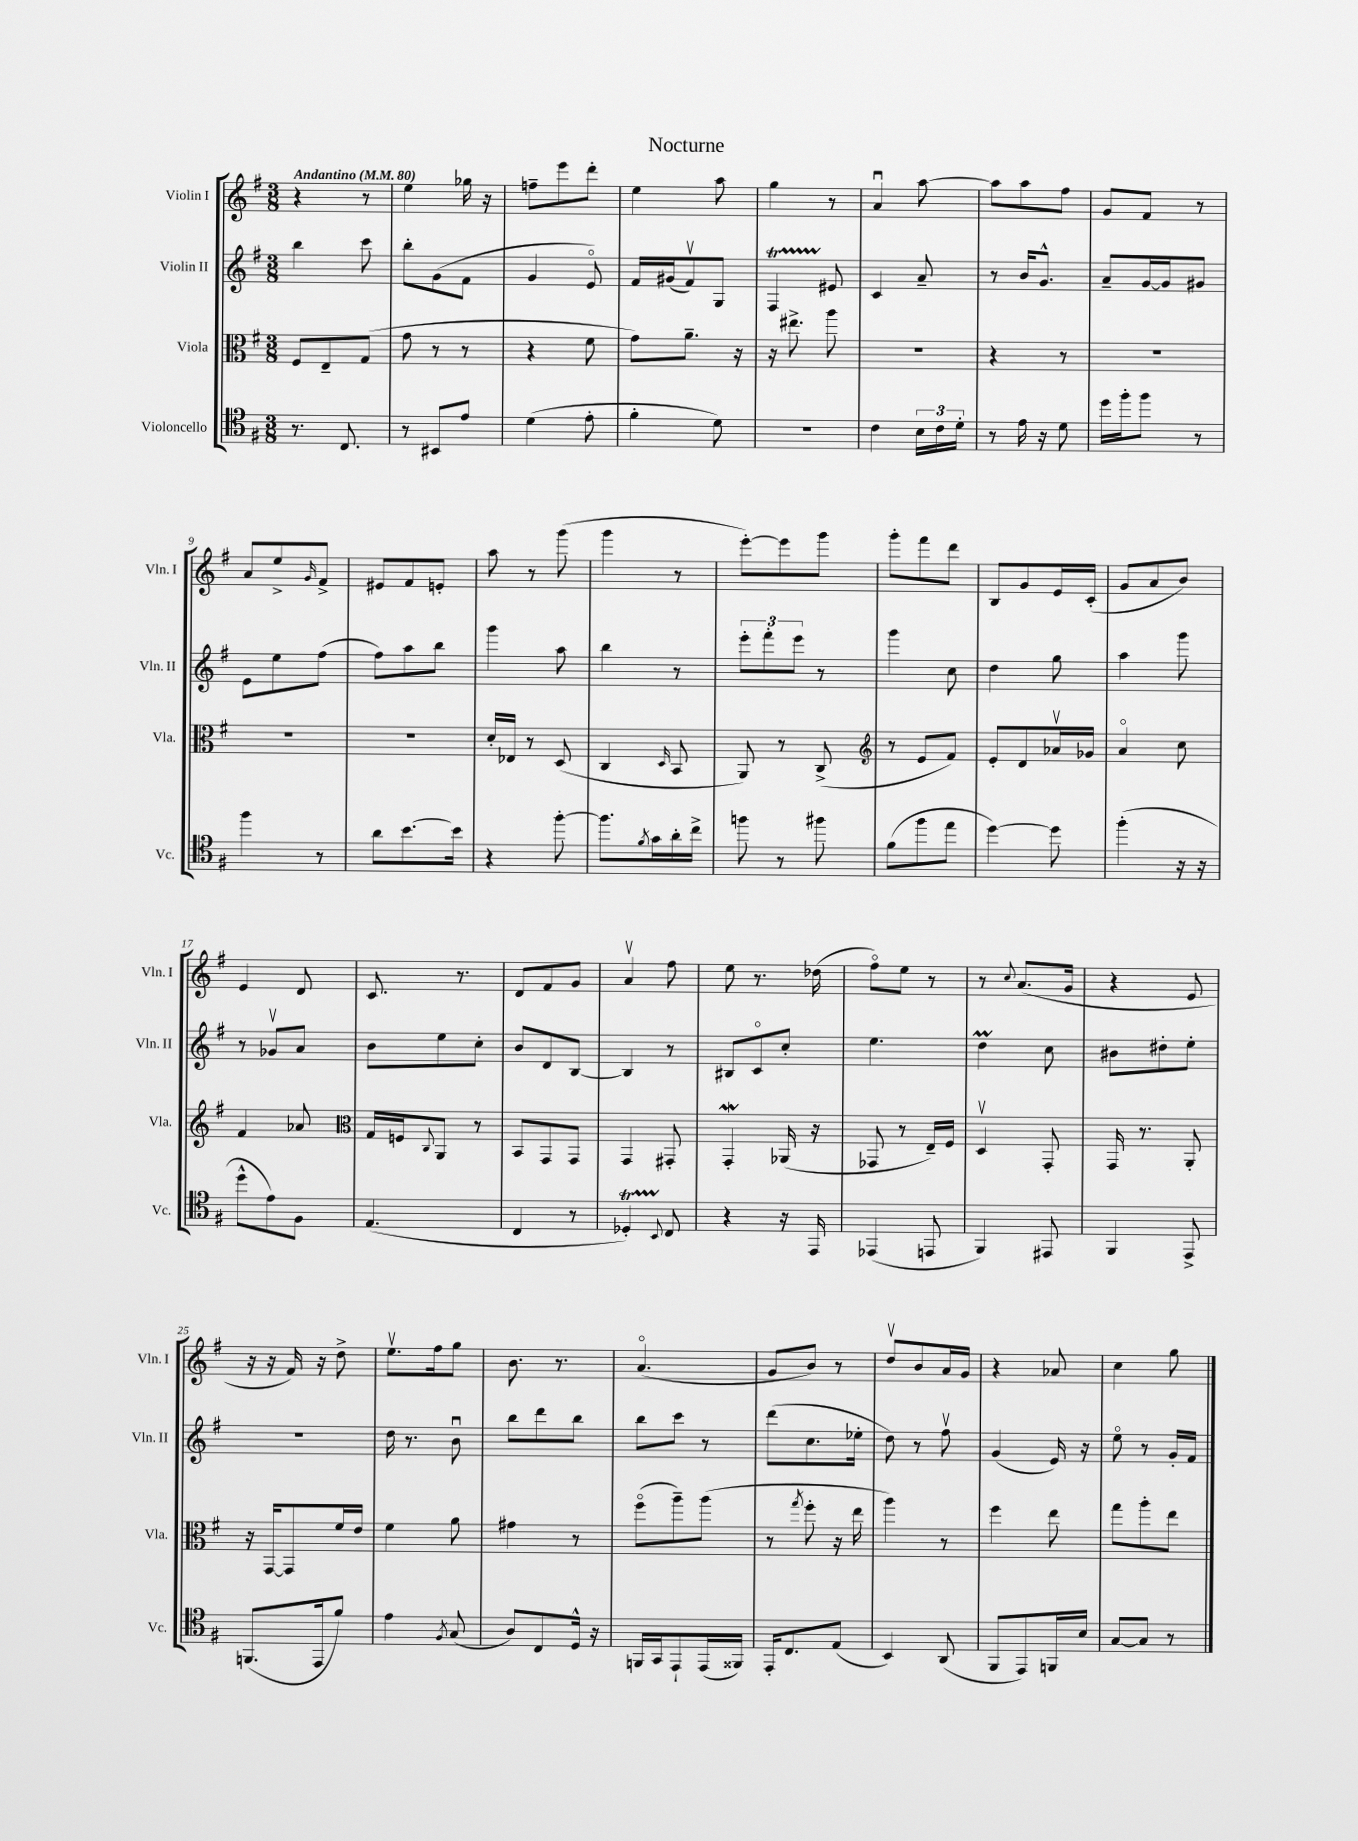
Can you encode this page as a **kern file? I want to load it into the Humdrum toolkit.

**kern	**kern	**kern	**kern
*staff4	*staff3	*staff2	*staff1
*clefC4	*clefC3	*clefG2	*clefG2
*k[f#]	*k[f#]	*k[f#]	*k[f#]
*M3/8	*M3/8	*M3/8	*M3/8
*MM80	*MM80	*MM80	*MM80
8.r	8F#	4bb	4r
.	8E~	.	.
8.C	.	.	.
.	(8G	8ccc	8r
=	=	=	=
8r	8g	8bb'	4ee
8BB#	8r	(8g	.
8e	8r	8f#	16gg-
.	.	.	16r
=	=	=	=
(4d	4r	4g	8ff~
.	.	.	8eee
8e'	8f#	8eo)	8ddd'
=	=	=	=
4f#'	8g)	16f#	4ee
.	.	(16g#	.
.	8.a~	8f#v)	.
8d)	.	8G	8aa
.	16r	.	.
=	=	=	=
4.r	16r	4F#	4gg
.	8.ee#^	.	.
.	8aa	8e#	8r
=	=	=	=
4c	4.r	4c	4au
24B	.	8a~	[8aa
24c	.	.	.
24d'	.	.	.
=	=	=	=
8r	4r	8r	8aa]
16e	.	16b	8aa
16r	.	8.g^^	.
8d	8r	.	8ff#
=	=	=	=
16dd	4.r	8a~	8g
16ff#'	.	.	.
8ff#	.	[16g	8f#
.	.	16g]	.
8r	.	8g#	8r
=	=	=	=
4ff#	4.r	8e	8a
.	.	8ee	8ee^
.	.	.	16qqg
8r	.	(8ff#	8f#^
=	=	=	=
8a	4.r	8ff#)	8e#
[8.b	.	8aa	8f#
.	.	8bb	8e'
16b]	.	.	.
=	=	=	=
4r	16d'	4ggg	8aa
.	16E-	.	.
.	8r	.	8r
[8ff#'	(8D	8aa	(8ggg
=	=	=	=
8.ff#]	4C	4bb	4ggg
8qf#	.	.	.
16g	.	.	.
.	16qqD	.	.
16a'	8BB	8r	8r
16cc^	.	.	.
=	=	=	=
8ff	8AA)	12eee'	[8eee')
.	.	12fff#'	.
8r	8r	.	8eee]
.	.	12eee	.
8ff#	(8C^	8r	8ggg
=	=	=	=
*	*clefG2	*	*
(8f#	8r	4ggg	8ggg'
8ff#	8e	.	8fff#
8ee	8f#)	8cc	8ddd
=	=	=	=
[4dd)	8e'	4dd	8B
.	8d	.	8g
8dd]	16a-v	8gg	16e
.	16g-	.	(16c'
=	=	=	=
(4ff#'	4ao	4aa	8g
.	.	.	8a
16r	8cc	8ggg	8b)
16r	.	.	.
=	=	=	=
8dd^^	4f#	8r	4e
8e)	.	8g-v	.
8F#	8a-	8a	8d
=	=	=	=
*	*clefC3	*	*
(4.E	16G	8b	8.c
.	16F	.	.
.	8qqC	.	.
.	8AA	8ee	.
.	.	.	8.r
.	8r	8cc'	.
=	=	=	=
4C	8BB	8b	8d
.	8GG	8d	8f#
8r	8GG	[8B	8g
=	=	=	=
4D-')	4GG	4B]	4av
8qqBB	.	.	.
8C	8GG#'	8r	8ff#
=	=	=	=
4r	4GG'	8B#	8ee
.	.	8co	8.r
16r	(16AA-	8cc'	.
16EE	16r	.	(16dd-
=	=	=	=
(4EE-	8GG-	4.ee	8ff#o)
.	8r	.	8ee
8EE	16E~)	.	8r
.	16F#	.	.
=	=	=	=
4FF#)	4Dv	4dd	8r
.	.	.	8qqcc
.	.	.	(8.a
8EE#	8GG'	8cc	.
.	.	.	16g
=	=	=	=
4FF#	16GG	8b#	4r
.	8.r	.	.
.	.	8dd#'	.
8EE^	8AA'	8ee'	8e
=	=	=	=
(8.FF	16r	4.r	16r
.	[16GG	.	16r
.	8GG]	.	16f#)
16EE	.	.	16r
8f#)	16f#	.	8dd^
.	16e	.	.
=	=	=	=
4e	4f#	16dd	8.eev
.	.	8.r	.
.	.	.	16ff#
8qF#	.	.	.
(8G	8a	8bu	8gg
=	=	=	=
8A)	4g#	8bb	8.b
8C	.	8ddd	.
.	.	.	8.r
16D^^	8r	8bb	.
16r	.	.	.
=	=	=	=
16FF	(8ff#o	8bb	(4.ao
16GG	.	.	.
8EE`	8aa~)	8ccc	.
(16EE	(8aa	8r	.
16FF##)	.	.	.
=	=	=	=
16EE'	8r	(8ddd	8g
8.C	.	.	.
.	8qgg	.	.
.	8ff#'	8.cc	8b)
(8E	16r	.	8r
.	16ee	16ee-'	.
=	=	=	=
4BB)	4aa)	8dd)	8ddv
.	.	8r	8b
(8AA	8r	8ff#v	16a
.	.	.	16g
=	=	=	=
8FF#	4ff#	(4g	4r
8EE)	.	.	.
16FF	8ee	16e)	8a-
16B	.	16r	.
=	=	=	=
[8G	8gg	8eeo	4cc
8G]	8aa'	8r	.
8r	8ee	16g'	8gg
.	.	16f#	.
==	==	==	==
*-	*-	*-	*-
